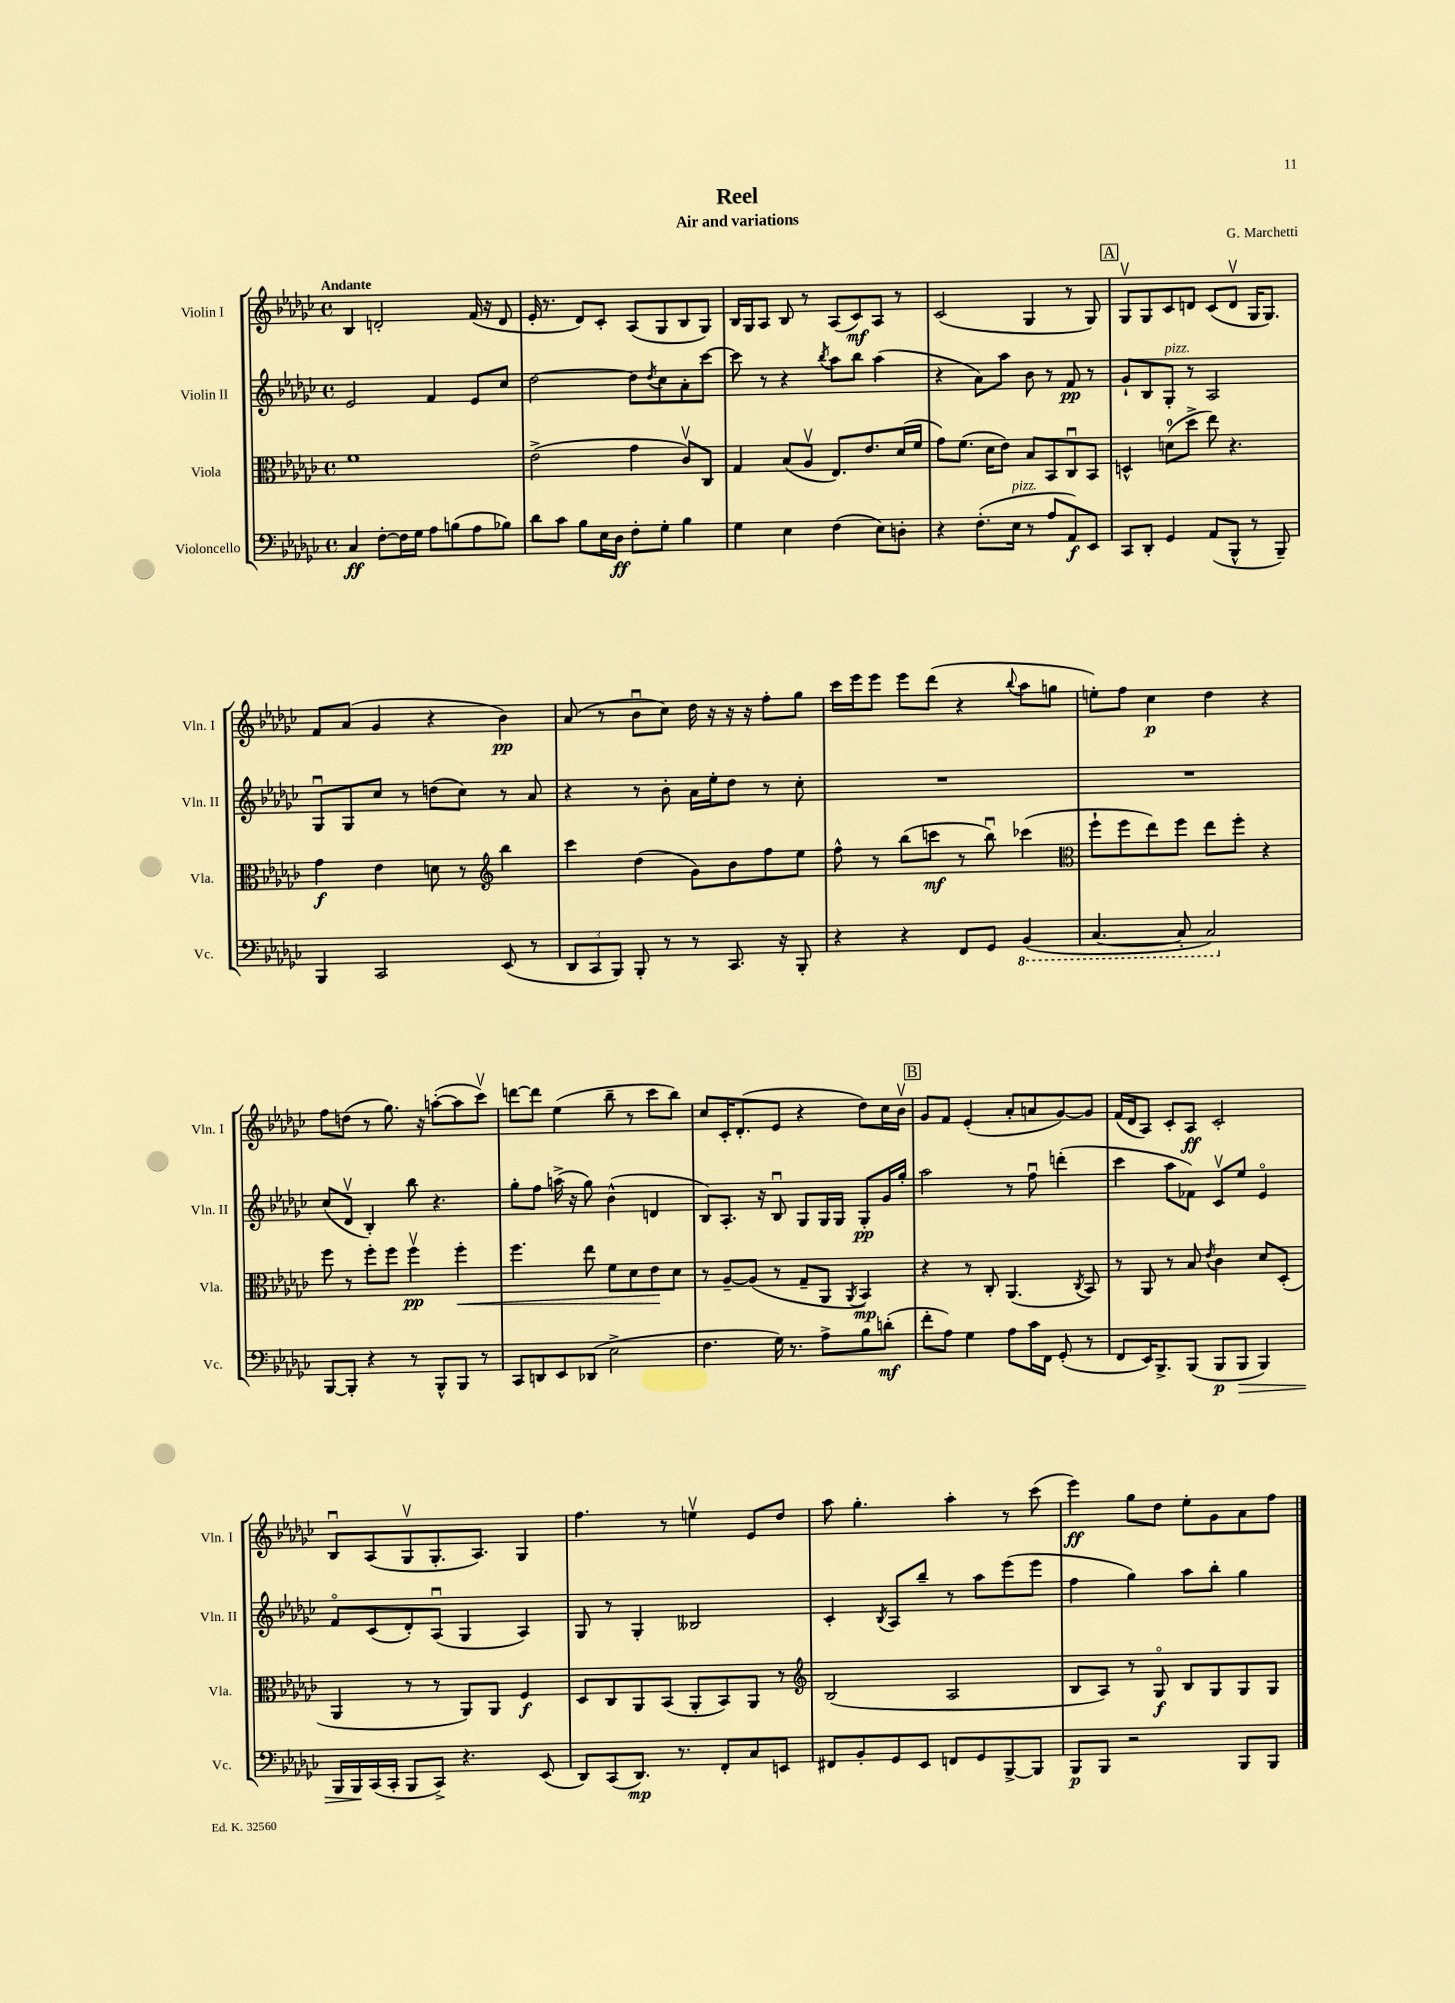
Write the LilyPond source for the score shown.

\header { title = "Reel" composer = "G. Marchetti" subtitle = "Air and variations" }
<<
\new StaffGroup <<
\new Staff = "s0" \with { instrumentName = "Violin I" shortInstrumentName = "Vln. I" } {
    \clef treble \key ges \major \defaultTimeSignature \time 4/4 \tempo "Andante"
    bes4 d'2-. f'16( r16 d'8 |
    ees'16-. r8. des'8) ces'8-. aes8( ges8 bes8 ges8) |
    bes16 ges16 aes8 bes8 r8 aes8( ces'8\mf) aes8 r8 |
    ces'2( ges4 r8 ges8) |
    \mark \markup { \box "A" } ges8\upbow ges8 ces'8 d'8 ces'8( d'8\upbow ges16 ges8.) |
    f'8 aes'8( ges'4 r4 bes'4\pp) |
    aes'8( r8 bes'8\downbow ces''8) des''16 r16 r16 r16 f''8-. ges''8 |
    ces'''16 ees'''16 ees'''8 ees'''8 des'''8( r4 \appoggiatura { bes''8 } aes''8 g''8 |
    e''8-.) f''8 ces''4\p des''4 r4 |
    f''8 d''8( r8 ges''8.) r16 a''8~-.( a''8 ces'''8\upbow) |
    d'''8~ d'''8 ees''4( bes''8-- r8 ces'''8 bes''8) |
    ces''8 ces'16-. des'8.-.( ees'8 r4 des''8) ces''16 bes'16\upbow |
    \mark \markup { \box "B" } ges'8 f'8 ees'4-.( aes'8-. a'8 ges'8~) ges'8 |
    f'16( des'16 aes8) ces'8-. aes8\ff ces'2-. |
    bes8\downbow aes8( ges8\upbow ges8.-. aes8.) ges4 |
    f''4. r8 e''4\upbow ees'8 des''8 |
    aes''8 ges''4.-. aes''4-. r8 ces'''8( |
    ees'''4\ff) ges''8 des''8 ees''8-. ges'8 aes'8 f''8 \bar "|." |
}
\new Staff = "s1" \with { instrumentName = "Violin II" shortInstrumentName = "Vln. II" } {
    \clef treble \key ges \major \defaultTimeSignature \time 4/4
    ees'2 f'4 ees'8 ces''8 |
    des''2~ des''8 \acciaccatura { des''8 } ces''8 aes'8-. ces'''8~ |
    ces'''8 r8 r4 \acciaccatura { bes''8 } aes''8 bes''8 aes''4( |
    r4 aes'8) aes''8 bes'8 r8 f'8\pp r8 |
    \mark \markup { \box "A" } ges'8-! bes8 ges8-.^\markup { \italic "pizz." } r8 aes2 |
    ges8\downbow ges8 ces''8 r8 d''8( ces''8) r8 aes'8 |
    r4 r8 bes'8-. aes'16 ees''16-. des''8 r8 ces''8-. |
    R1 |
    R1 |
    ces''8( des'8\upbow bes4-.) bes''8 r4. |
    ges''8-. f''8 a''16->( r16 ges''8) bes'4-^( d'4 |
    bes8) aes8.-. r16 bes8\downbow ges8 ges16 ges16 ges8-.\pp ges'16 ges''16-. |
    \mark \markup { \box "B" } aes''2 r8 f''8\downbow d'''4-.( |
    ces'''4 aes''8 fes'8) ces'8\upbow ees''8 ees'4\flageolet |
    f'8\flageolet ces'8( des'8-.) aes8\downbow( ges4 aes4) |
    ges8 r8 ges4-. beses2 |
    ces'4-. \acciaccatura { bes8 } aes8 bes''8-- r8 aes''8 ees'''8( ees'''8 |
    f''4 ges''4) aes''8 bes''8-. ges''4 \bar "|." |
}
\new Staff = "s2" \with { instrumentName = "Viola" shortInstrumentName = "Vla." } {
    \clef alto \key ges \major \defaultTimeSignature \time 4/4
    f'1 |
    ees'2->( ges'4 ces'8\upbow) ces8 |
    ges4 bes8( aes8\upbow ees8.) ees'8. des'16( f'16 |
    ges'8) f'8.( des'16 ees'8) bes8 bes,8 ces8\downbow bes,8 |
    \mark \markup { \box "A" } d4-^ d'8-0( des''8-> ees''8) r4. |
    ges'4\f ees'4 d'8 r8 \clef treble bes''4 |
    ces'''4 des''4( ges'8) bes'8 f''8 ees''8 |
    f''8-^ r8 bes''8( c'''8\mf r8 bes''8\downbow) ces'''4( |
    \clef alto f''8-! f''8 ees''8) f''8 ees''8 f''8-. r4 |
    f''8 r8 f''8-. f''8 f''4\upbow\pp f''4-.\< |
    f''4. ees''8 f'8 des'8 ees'8\! des'8 |
    r8 aes8~-- aes8( r8 ges8-- aes,8 \acciaccatura { aes,8 } bes,4\mp) |
    \mark \markup { \box "B" } r4 r8 ces8-. aes,4.( \acciaccatura { ces8 } bes,8) |
    r8 aes,8 r8 bes8 \acciaccatura { ees'8 } ces'4 des'8 des8-.( |
    aes,4 r8 r8 aes,8) aes,8 f4\f |
    des8 ces8 aes,8 bes,8( aes,8-. bes,8) aes,8 r8 |
    \clef treble bes2( aes2 |
    bes8 aes8) r8 ges8\flageolet\f bes8 ges8 ges8 ges8 \bar "|." |
}
\new Staff = "s3" \with { instrumentName = "Violoncello" shortInstrumentName = "Vc." } {
    \clef bass \key ges \major \defaultTimeSignature \time 4/4
    ces4\ff f8~-. f16 ges16 aes8 b8( aes8 bes8) |
    des'8 ces'8 bes8 ees16 des16\ff f8-. ges8-. bes4 |
    ges4 ees4 f4( ees8) d8-. |
    r4 f8.-.( ees16^\markup { \italic "pizz." } r8 aes8 aes,8\f) ees,8 |
    \mark \markup { \box "A" } ces,8 des,8-. ges,4 aes,8( bes,,8-^ r8 bes,,8--) |
    bes,,4 ces,2 ees,8( r8 |
    \tuplet 3/2 { des,8 ces,8 bes,,8) } bes,,8-. r8 r8 ces,8. r16 bes,,8-. |
    r4 r4 f,8 ges,8 \ottava #-1 bes,,4( |
    ces,4.~ ces,8-. ces,2) \ottava #0 |
    bes,,8~ bes,,8-. r4 r8 bes,,8-^ bes,,8 r8 |
    ces,8 d,8 ees,8 des,8( ees2-> |
    f4. ges16) r8. aes8-> bes8 d'8-.\mf( |
    \mark \markup { \box "B" } f'8-. aes8) ges4 aes8 ces'16 f,16 ges,8-.( r8 |
    f,8 ees,16) bes,,8.-> bes,,8( bes,,8\p bes,,8\> bes,,4) |
    bes,,16 bes,,16\! ces,16( ces,16-. bes,,8 ces,8->) r4. ees,8( |
    des,8) ces,8( des,8.\mp) r8. f,8-. ces8 e,8 |
    fis,8 bes,8-. ges,8 ees,8 f,8 ges,8 bes,,8~-> bes,,8 |
    bes,,8\p bes,,8 r2 bes,,8 bes,,8 \bar "|." |
}
>>
>>
\layout { \context { \Score \remove "Bar_number_engraver" } }
